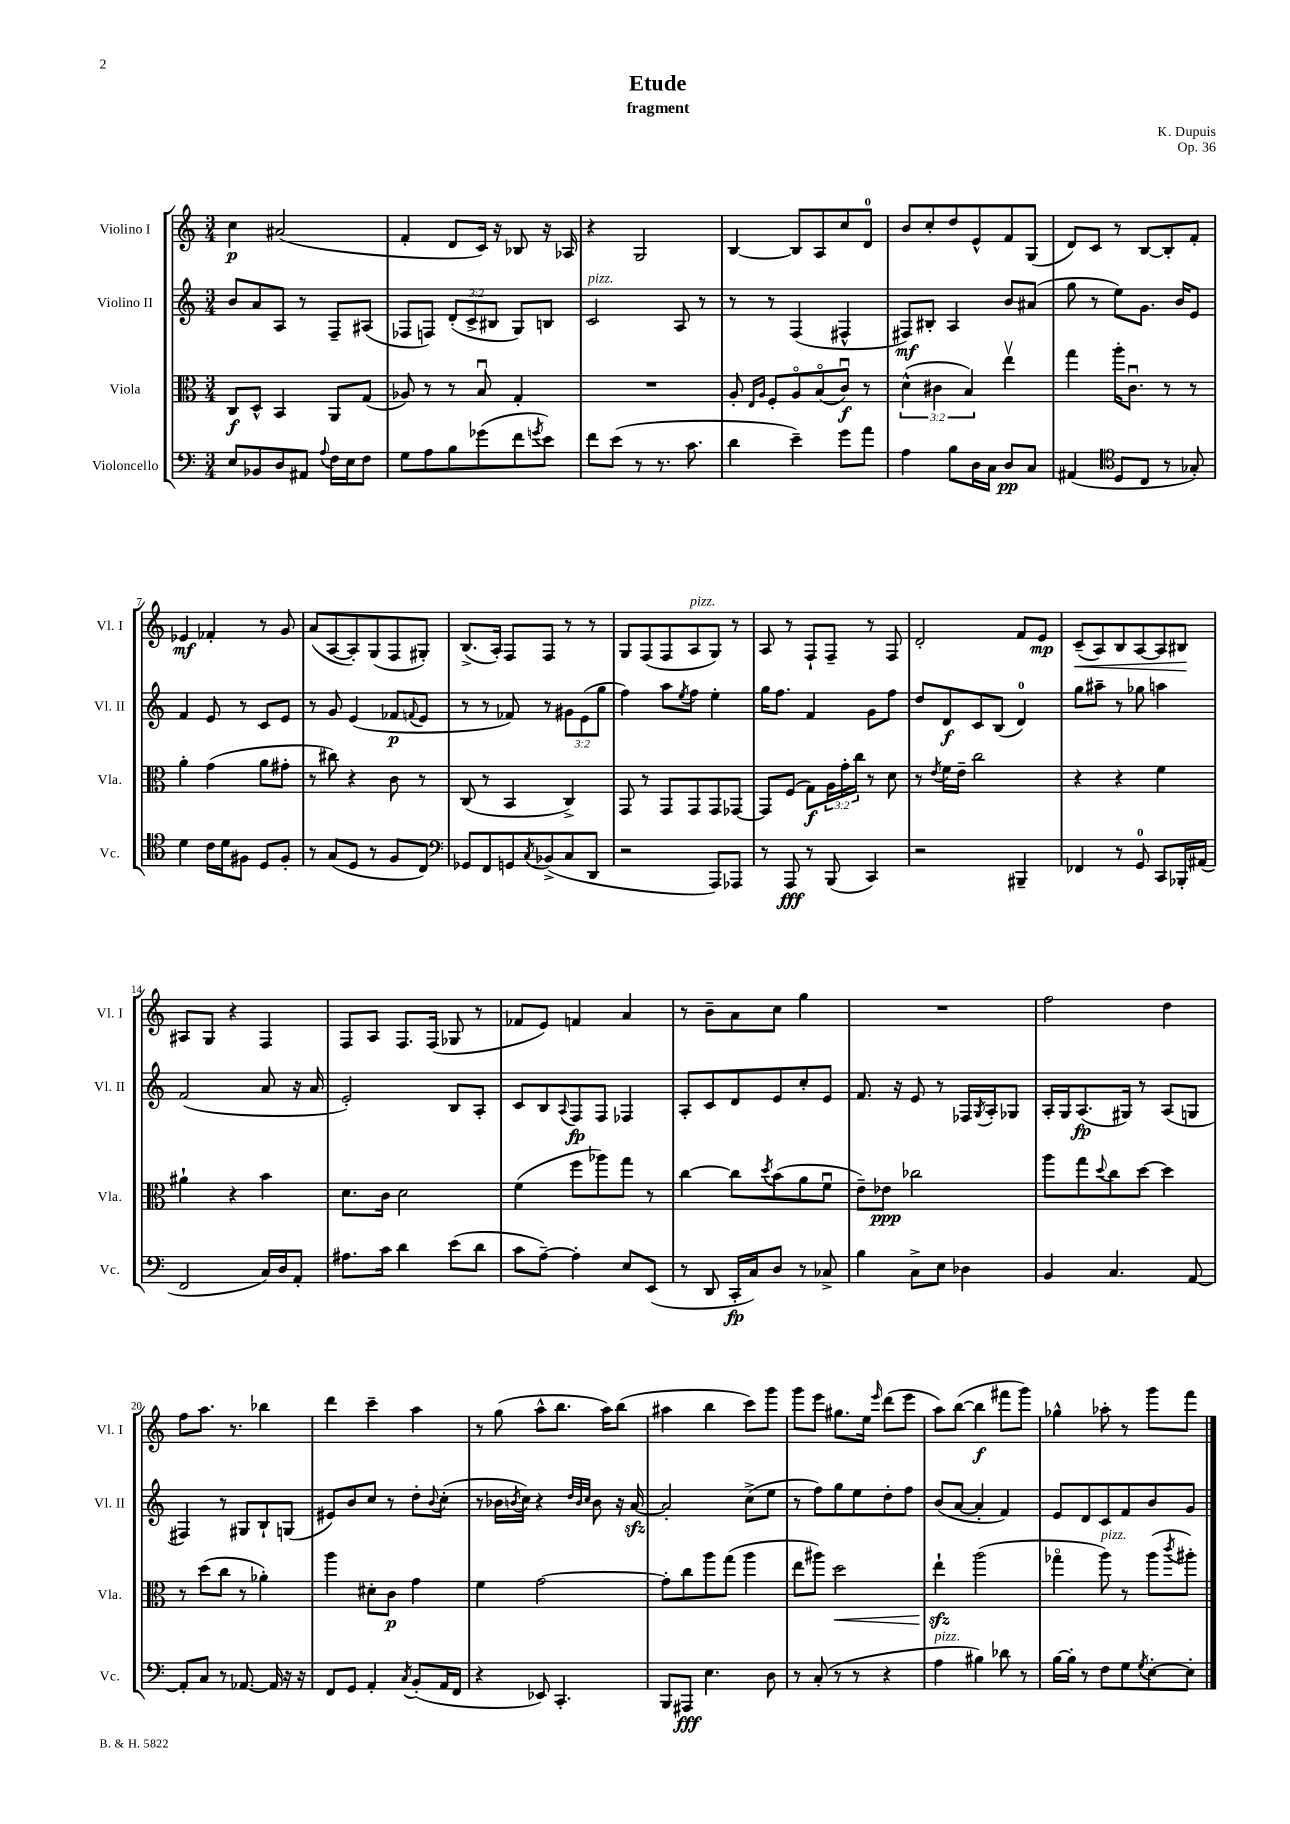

**kern	**kern	**kern	**kern
*staff4	*staff3	*staff2	*staff1
*clefF4	*clefC3	*clefG2	*clefG2
*k[]	*k[]	*k[]	*k[]
*M3/4	*M3/4	*M3/4	*M3/4
8E	8C	8b	4cc
8BB-	8D^^	8a	.
8D	4BB	8A	(2a#
8AA#	.	8r	.
8qqA	.	.	.
16F	8AA	8F~	.
16E	.	.	.
8F	(8G	(8A#	.
=	=	=	=
8G	8A-)	8F-	4f'
8A	8r	8F)	.
8B	8r	(12d'	8d
.	.	12c^	.
(8g-	8Bu	.	16c)
.	.	12B#	.
.	.	.	16r
8f	4G'	8G)	8B-
8qg	.	.	.
8e)	.	8B	16r
.	.	.	16A-
=	=	=	=
8f	2.r	2c	4r
(8e	.	.	.
8r	.	.	2G
8.r	.	.	.
.	.	8A	.
8.c	.	.	.
.	.	8r	.
=	=	=	=
4d	8A'	8r	[4B
.	16qqE	.	.
.	16qqA	.	.
.	8F'	8r	.
4e~)	8Ao	(4F	8B]
.	(8Bo	.	8A
8g	8cu)	4F#^^	8cc
8a	8r	.	8d
=	=	=	=
4A	(6d^^	8F#)	8b
.	.	8B#'	8cc'
.	6c#	.	.
8B	.	4A	8dd
.	6B)	.	.
16D	.	.	8e^^
16C	.	.	.
8D	4eev	8b	8f
8C	.	(8a#	(8G
=	=	=	=
(4AA#	4gg	8gg	8d)
.	.	8r	8c
*clefC4	*	*	*
8D	16aa'	8ee)	8r
.	8.cu	.	.
8C	.	8.g	[8B
8r	8r	.	8B']
.	.	16b	.
8G-')	8r	8e	8f'
=	=	=	=
4d	4a'	4f	4e-
16c	(4g	8e	4f-'
16d	.	.	.
8F#	.	8r	.
8D	8a	8c	8r
8F#'	8g#'	8e	8g
=	=	=	=
8r	8r	8r	(8a
(8G	8cc#)	8g	[8A
8D	4r	(4e	8A'])
8r	.	.	(8G
8F	8c	8f-	8F
.	.	8qqf	.
8C)	8r	8e	8G#')
=	=	=	=
*clefF4	*	*	*
8GG-	(8C	8r	(8.B^
8FF	8r	8r	.
.	.	.	16A')
8GG	4BB	8f-)	8F
8qC	.	.	.
(8BB-^	.	8r	8F
8C	4C^)	12g#	8r
.	.	(12e	.
8DD	.	.	8r
.	.	12gg	.
=	=	=	=
2r	8GG	4ff)	8G
.	8r	.	(8F
.	8GG	8aa	8F
.	.	8qee	.
.	8GG	8ff	8A
8AAA)	8GG	4ee'	8G)
8AAA-	[8GG-	.	8r
=	=	=	=
8r	8GG-]	16gg	8A
.	.	8.ff	.
8AAA	(8F	.	8r
8r	8G)	4f	8F`
(8BBB	24A	.	8F~
.	24g'	.	.
.	24cc	.	.
4CC)	8r	8g	8r
.	8d	8ff	8F
=	=	=	=
2r	8r	8dd	2d'
.	8qe	.	.
.	16f	8d	.
.	16e~	.	.
.	2cc	8c	.
.	.	(8B	.
4BBB#~	.	4d)	8f
.	.	.	8e
=	=	=	=
4FF-	4r	8gg	(8c~
.	.	8aa#~	8A)
8r	4r	8r	8B
8GG	.	8gg-	[8A
8CC	4f	4aa	8A]
16BBB-'	.	.	8B#
(16AA#	.	.	.
=	=	=	=
2FF	4a#`	(2f	8A#
.	.	.	8G
.	4r	.	4r
16C)	4b	8a	4F
16D	.	.	.
8AA'	.	16r	.
.	.	16a	.
=	=	=	=
8.A#	8.d	2e')	8F
.	.	.	8A
16c	16c	.	.
4d	2d	.	8.F
.	.	.	(16F
(8e	.	8B	8G-
8d	.	8A'	8r
=	=	=	=
8c	(4f	8c	8f-
[8A~)	.	8B	8e)
.	.	8qqA	.
4A']	8ff	8F	4f
.	8aa-)	8F	.
8E	8gg	4F-	4a
(8EE	8r	.	.
=	=	=	=
8r	[4cc	8A'	8r
8DD	.	8c	8b~
16CC'	8cc]	8d	8a
16C)	.	.	.
.	8qdd	.	.
8D	(8b	8e	8cc
8r	8a	8cc'	4gg
8C-^	8fu	8e	.
=	=	=	=
4B	8e~)	8.f	2.r
.	8e-	.	.
.	.	16r	.
8C^	2cc-	8e	.
8E	.	8r	.
4D-	.	16F-	.
.	.	8qG	.
.	.	16A'	.
.	.	8G-	.
=	=	=	=
4BB	8aa	16A'	2ff
.	.	16G	.
.	8gg	(8.A	.
.	8qqdd	.	.
4.C	8cc	.	.
.	.	16G#)	.
.	[8dd	8r	.
.	4dd]	(8A	4dd
[8AA	.	8G	.
=	=	=	=
8AA']	8r	4F#)	8ff
8C	(8dd	.	8.aa
8r	8cc	8r	.
.	.	.	8.r
[8.AA-	8r	8G#	.
.	4a-')	8B`	4bb-
16AA-]	.	.	.
16r	.	(8G	.
16r	.	.	.
=	=	=	=
8FF	4aa	8e#)	4ddd
8GG	.	8b	.
4AA'	8d#'	8cc	4ccc~
.	8c	8r	.
8qC	.	.	.
(8BB'	4g	8dd'	4aa
.	.	8qqb	.
16AA	.	(8cc'	.
16FF	.	.	.
=	=	=	=
4r	4f	8r	8r
.	.	16b-	(8gg
.	.	8qb	.
.	.	16cc)	.
8EE-)	[2g	4r	8aa^^
4.CC'	.	.	8.bb
.	.	32qqdd	.
.	.	32qqb	.
.	.	32qqcc	.
.	.	8b	.
.	.	.	16aa)
.	.	16r	(8bb
.	.	[16a	.
=	=	=	=
8BBB	8g']	2a']	4aa#
8AAA#	8cc	.	.
4.E	8aa	.	4bb
.	(8gg	.	.
.	4aa	(8cc^	8ccc)
8D	.	8ee	8ggg
=	=	=	=
8r	8ee	8r	8ggg
(8C'	8aa#)	8ff)	8eee
8r	2dd	8gg	8.gg#
8r	.	8ee	.
.	.	.	16ee
.	.	.	16qqeee
4r	.	8dd'	(8ddd
.	.	8ff	8eee
=	=	=	=
4A	4ee`	(8b	8aa)
.	.	[8a	([8bb
4B#)	(2aa	4a']	4bb]
8d-	.	4f)	8fff#
8r	.	.	8ggg)
=	=	=	=
[16B	4gg-o	8e	4gg-^^
16B']	.	.	.
8r	.	8d	.
8F	8aa)	8c	8aa-'
8G	8r	8f	8r
8qG	.	.	.
[8E'	(8aa	8b	8ggg
.	8qccc	.	.
8E']	8aa#')	8g	8fff
==	==	==	==
*-	*-	*-	*-
